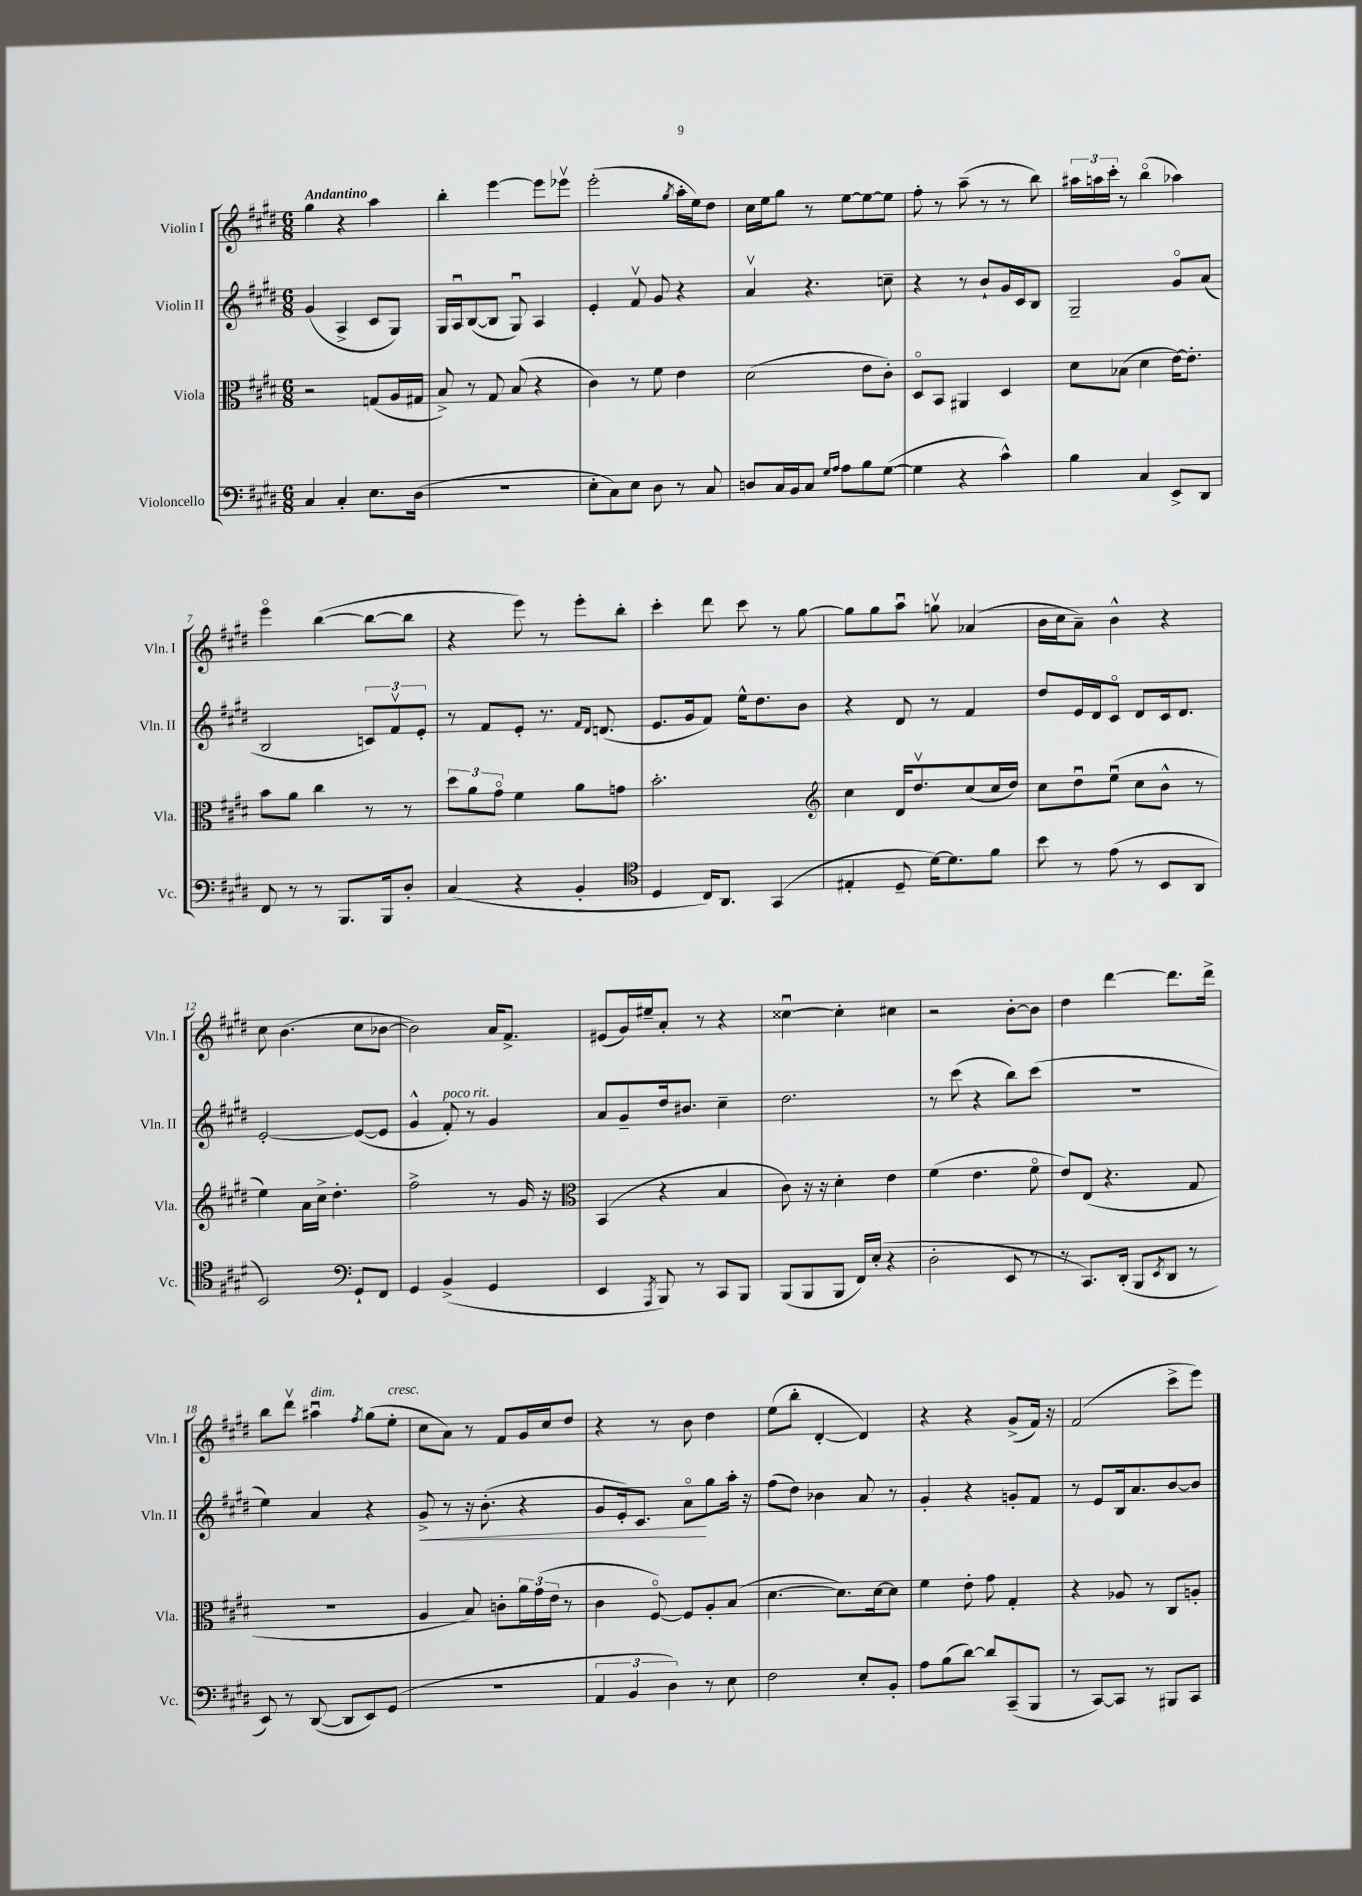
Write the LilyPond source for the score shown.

<<
\new StaffGroup <<
\new Staff = "s0" \with { instrumentName = "Violin I" shortInstrumentName = "Vln. I" } {
    \clef treble \key e \major \numericTimeSignature \time 6/8 \tempo "Andantino"
    gis''4 r4 a''4 |
    b''4-. e'''4~ e'''8 ees'''8\upbow |
    e'''2-.( \acciaccatura { gis''8 } a''16-. e''16) dis''8 |
    cis''16 e''16 gis''8 r8 e''8~ e''8~ e''8 |
    fis''8-. r8 a''8--( r8 r8 b''8) |
    \tuplet 3/2 { ais''16 a''16 cis'''16-. } r8 b''4\flageolet( aes''4) |
    e'''4\flageolet b''4~( b''8~ b''8 |
    r4 e'''8) r8 e'''8-. b''8-. |
    cis'''4-. dis'''8 cis'''8 r8 gis''8~ |
    gis''8 gis''8 a''8\downbow g''8\upbow aes'4( |
    b'16 cis''16 a'8--) b'4-^ r4 |
    cis''8 b'4.( cis''8 bes'8~ |
    bes'2) a'16 fis'8.-> |
    eis'8( gis'16) eis''16-- a'8-. r8 r4 |
    cisis''4~\downbow cisis''4-. cis''4 |
    r2 b'8~-. b'8 |
    dis''4 dis'''4~ dis'''8. dis'''16-> |
    b''8 dis'''8\upbow ais''4\downbow^\markup { \italic "dim." } \acciaccatura { fis''8 } gis''8( e''8-.^\markup { \italic "cresc." } |
    cis''8 a'8) r8 fis'8 gis'16 cis''16 dis''8 |
    r4 r8 b'8 dis''4 |
    e''8( b''8-. dis'4~-. dis'4) |
    r4 r4 gis'8->( fis'16) r16 |
    fis'2( cis'''8-> e'''8) \bar "|." |
}
\new Staff = "s1" \with { instrumentName = "Violin II" shortInstrumentName = "Vln. II" } {
    \clef treble \key e \major \numericTimeSignature \time 6/8
    gis'4( a4-> cis'8 gis8) |
    gis16 a16\downbow b8~( b8 gis8\downbow) a4 |
    e'4-. fis'8\upbow gis'8 r4 |
    a'4\upbow r4. c''8-- |
    r4 r8 b'8-! gis'16 cis'16 b8 |
    gis2-- gis'8\flageolet a'8( |
    b2 \tuplet 3/2 { c'8) fis'8\upbow e'8-. } |
    r8 fis'8 e'8-. r8. \grace { fis'16 dis'16 } d'8.( |
    e'8. gis'16 fis'8) e''16-^ dis''8. b'8 |
    r4 dis'8 r8 fis'4 |
    dis''8 e'16 dis'16 cis'8\flageolet dis'8 cis'16 dis'8. |
    e'2~-. e'8~( e'8 |
    gis'4-^ fis'8-.^\markup { \italic "poco rit." }) r8 gis'4 |
    a'8 gis'8-- dis''16 bis'8. cis''4-- |
    dis''2. |
    r8 cis'''8( r4 b''8) cis'''8( |
    R2. |
    e''4) a'4 r4 |
    gis'8->\< r8 r16 b'8.-.( r4 |
    gis'8 e'16-.) cis'8. a'8\flageolet\! gis''8 a''16-. r16 |
    fis''8( dis''8) bes'4 a'8 r8 |
    gis'4-. r4 g'8-. fis'8 |
    r8 e'8 b16 a'8. b'8~ b'8 \bar "|." |
}
\new Staff = "s2" \with { instrumentName = "Viola" shortInstrumentName = "Vla." } {
    \clef alto \key e \major \numericTimeSignature \time 6/8
    r2 g8( a16 gis16 |
    b8->) r8 gis8 b8( r4 |
    cis'4) r8 fis'8 e'4 |
    dis'2( e'8 cis'8-.) |
    dis8\flageolet b,8 ais,4 dis4 |
    dis'8 bes8( dis'4 e'16~) e'8.-. |
    b'8 a'8 cis''4 r8 r8 |
    \tuplet 3/2 { dis''8 a'8 gis'8\flageolet } fis'4 a'8 g'8 |
    b'2.-. |
    \clef treble cis''4 dis'16 dis''8.\upbow cis''8( cis''16 dis''16) |
    cis''8 dis''8\downbow e''8\downbow( cis''8 b'8-^ r8 |
    e''4) a'16 cis''16-> dis''4.-. |
    fis''2-> r8 gis'16 r16 |
    \clef alto b,4( r4 b4 |
    cis'8) r16 r16 dis'4-. e'4 |
    fis'4( e'4. fis'8\flageolet |
    e'8) e8( r4. gis8 |
    R2. |
    a4 b8) c'8-. \tuplet 3/2 { a'16 gis'16( e'16 } r8 |
    cis'4 fis8~\flageolet) fis8 a8-. b8( |
    dis'4.~ dis'8.) dis'16~ dis'8 |
    fis'4 e'8-. gis'8 gis4-. |
    r4 aes8 r8 cis8 a8-. \bar "|." |
}
\new Staff = "s3" \with { instrumentName = "Violoncello" shortInstrumentName = "Vc." } {
    \clef bass \key e \major \numericTimeSignature \time 6/8
    cis4 cis4-. e8. dis16( |
    R2. |
    e8-. cis8) e8 dis8 r8 cis8 |
    d8 cis16 b,16 cis8 \grace { gis16 a16 } a8 b8 gis8~( |
    gis4 r4 cis'4-^) |
    b4 cis4 e,8-> dis,8 |
    fis,8 r8 r8 b,,8. b,,16 dis8-. |
    cis4( r4 b,4-. |
    \clef tenor dis4 cis16) a,8. gis,4( |
    eis4-. dis8-- dis'16~) dis'8. fis'8 |
    b'8 r8 e'8( r8 b,8 a,8 |
    b,2) \clef bass gis,8-! fis,8 |
    gis,4 b,4->( gis,4 |
    e,4 \acciaccatura { a,,8 } b,,8) r8 cis,8 b,,8 |
    b,,8( b,,8 b,,8 fis,16) e16-.( r4 |
    dis2-. e,8 r8 |
    r8 cis,8.) dis,16-.( b,,8 \acciaccatura { e,8 } dis,8 r8 |
    e,8) r8 dis,8~( dis,8 e,8) gis,8( |
    R2. |
    \tuplet 3/2 { a,4 b,4 dis4) } r8 e8 |
    fis2 e8-. b,8-. |
    a8 b8( dis'8~) dis'8 cis,8--( b,,8 |
    r8 cis,8~) cis,8 r8 bis,,8 cis,8 \bar "|." |
}
>>
>>
